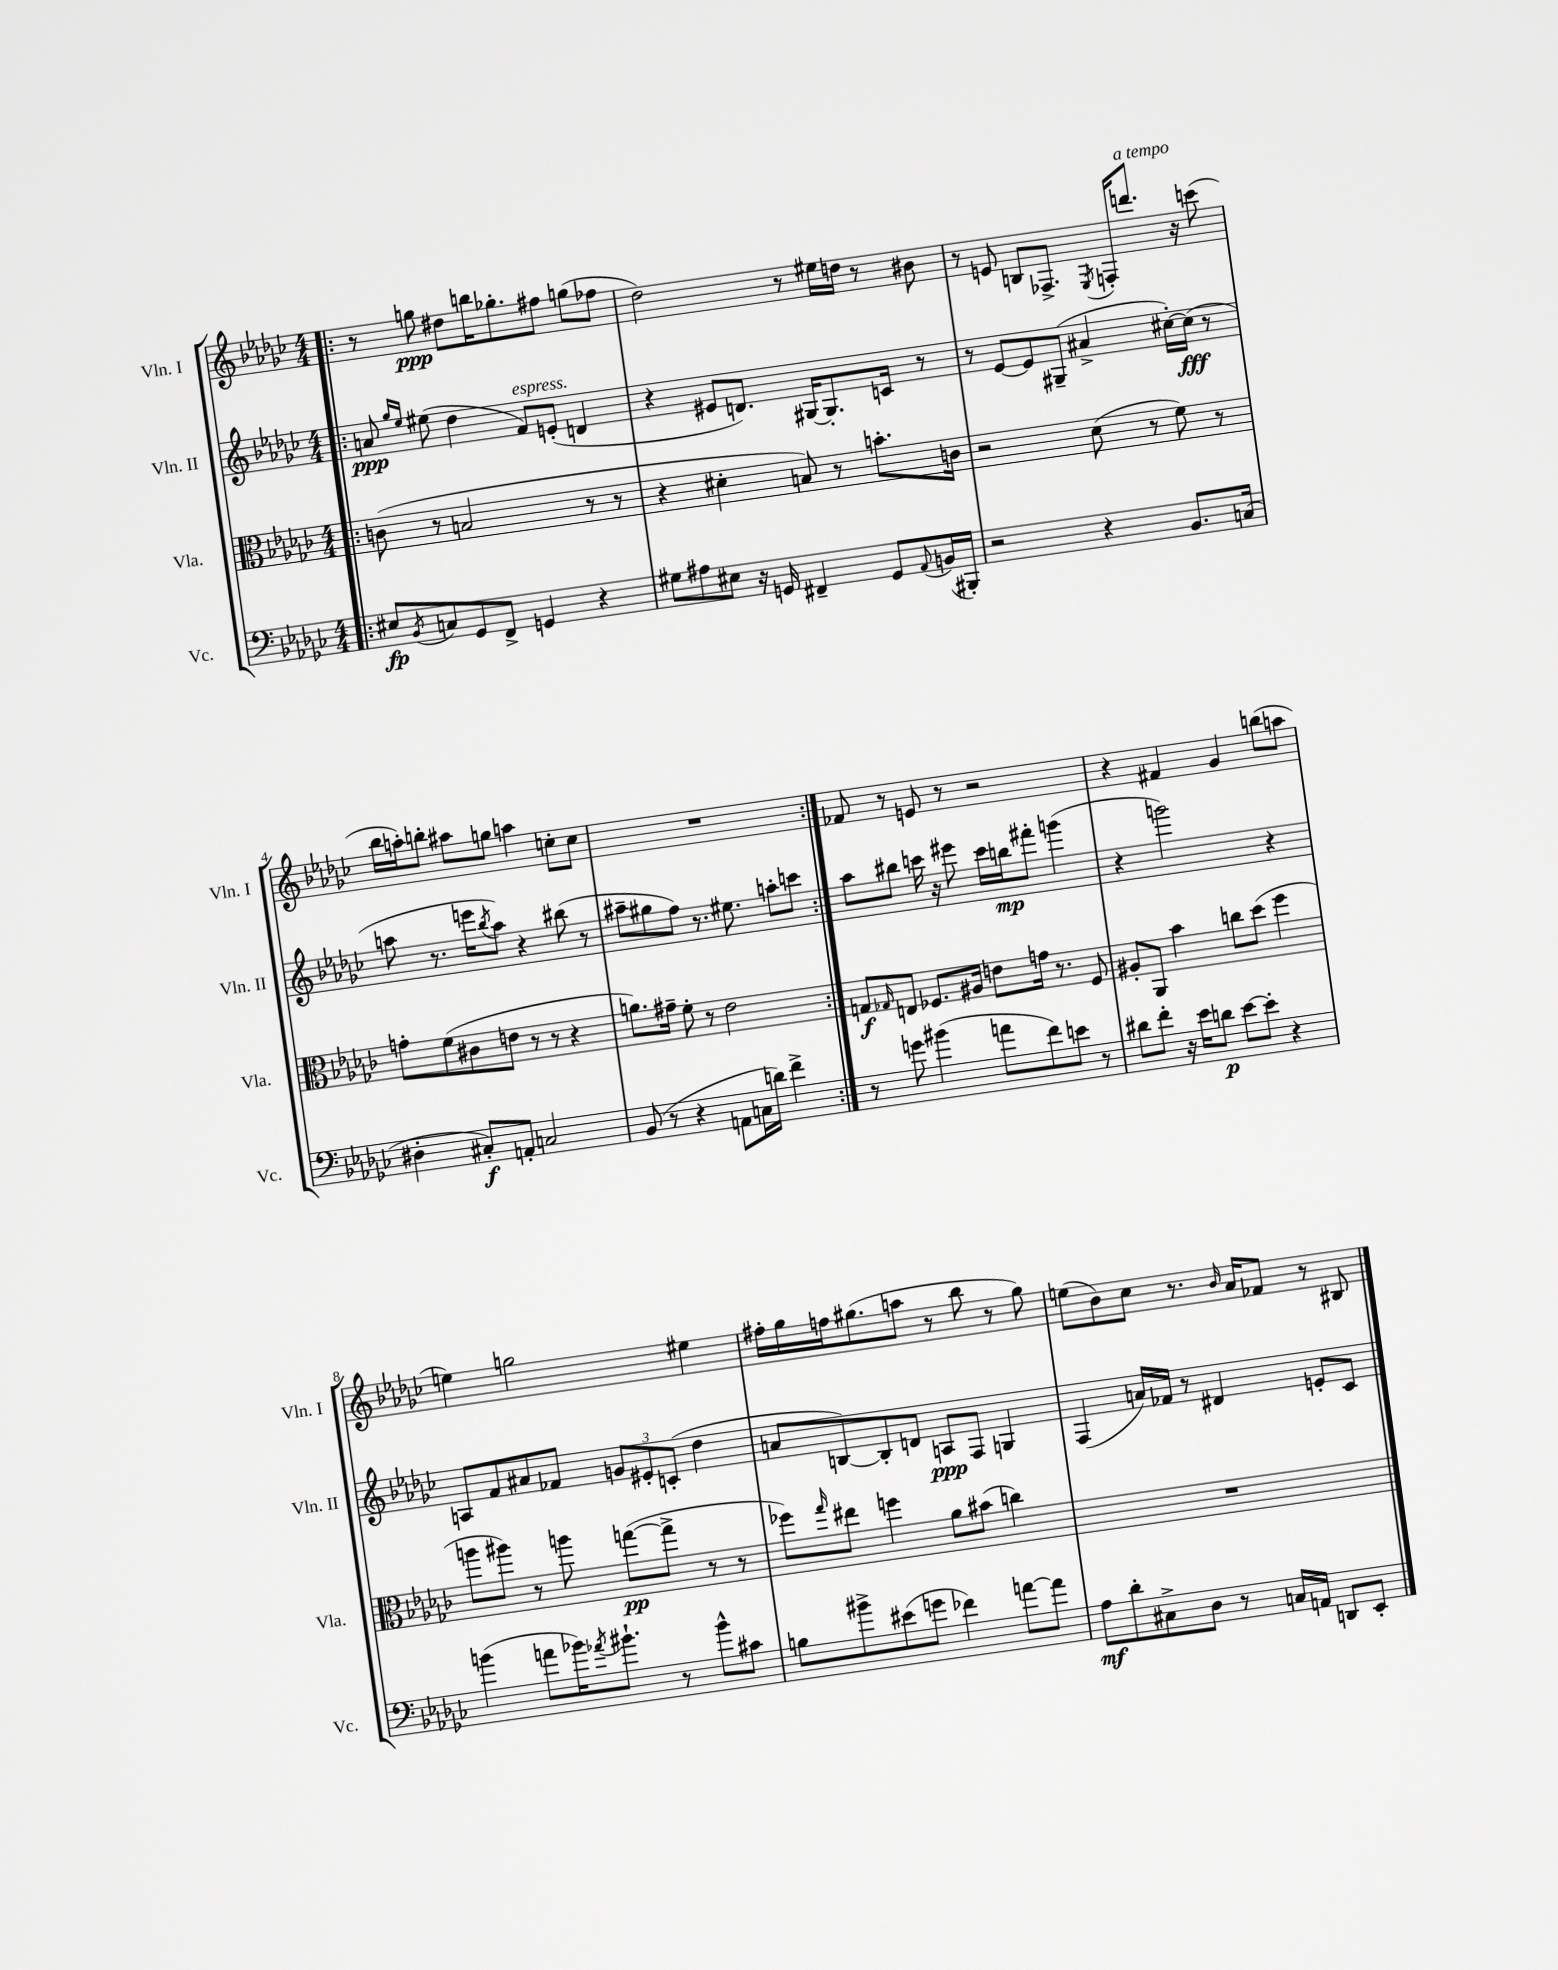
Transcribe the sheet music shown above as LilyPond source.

<<
\new StaffGroup <<
\new Staff = "s0" \with { instrumentName = "Vln. I" shortInstrumentName = "Vln. I" } {
    \clef treble \key ges \major \numericTimeSignature \time 4/4
    \repeat volta 2 { \bar ".|:" r8 g''8\ppp dis''8 b''16 ges''8.-. fis''8 g''8( fes''8 |
    des''2) r8 eis''16 d''16 r8 bis'8 |
    r8 e'8 b8 fes8.-> \acciaccatura { ees8 } f16-. d'''8.^\markup { \italic "a tempo" } r16 c'''8( |
    bes''16 a''16-.) b''8-. ais''8 g''8 a''4 c''8-. c''8 |
    R1 | }
    fes'8 r8 e'8 r8 r2 |
    r4 fis'4 ges'4 b''8( a''8 |
    e''4) g''2 eis''4 |
    fis''16-. ges''16 f''16 gis''8.( a''8 r8 bes''8 r8 gis''8) |
    e''8( bes'8) ces''8 r8. \grace { bes'16 } aes'16 fes'8 r8 bis8 \bar "|." |
}
\new Staff = "s1" \with { instrumentName = "Vln. II" shortInstrumentName = "Vln. II" } {
    \clef treble \key ges \major \numericTimeSignature \time 4/4
    \repeat volta 2 { \bar ".|:" a'8\ppp \grace { ges''16 ees''16 } eis''8( des''4 f'8^\markup { \italic "espress." }) e'8-.( d'4 |
    r4 eis'8 d'8.) gis16~ gis8.-. c'16 r8 |
    r8 ees'8~ ees'8 gis8--( ais'4-> cis''16~-.) cis''16\fff( r8 |
    a''8 r8. e'''16 \acciaccatura { bes''8 } a''8) r4 bis''8( r8 |
    ais''8-- gis''8 f''8) r8. eis''8. a''8-. c'''8 | }
    aes''8 bis''8 c'''16 r16 eis'''8 c'''16 b''16\mp fis'''8-. g'''4( |
    r4 g'''2) r4 |
    a8 f'8 ais'8 fes'8 \tuplet 3/2 { g'8 eis'8-. c'8-.( } des''4 |
    a'8 b8~) b8-. d'8 a8\ppp f8 g4 |
    f4( a'16) fes'16 r8 dis'4 e'8-. ces'8 \bar "|." |
}
\new Staff = "s2" \with { instrumentName = "Vla." shortInstrumentName = "Vla." } {
    \clef alto \key ges \major \numericTimeSignature \time 4/4
    \repeat volta 2 { \bar ".|:" c'8( r8 b2 r8 r8 |
    r4 dis'4-. b8) r8 b'8.-. c'16 |
    r2 des'8( r8 f'8) r8 |
    g'8-. f'8( cis'8 e'8 r8 r8 r4 |
    a'8.) gis'16-- f'8-. r8 ees'2 | }
    g8\f \grace { ges16 } e8 fes8. ais16 e'8 g'16 r8. fes8 |
    ais8-. aes,8 bes'4 c''8 des''8( f''4 |
    a''8 ais''8) r8 a''8 g''8~\pp( g''8-> r8 r8 |
    fes''8) \grace { ges''16 } eis''8 f''4 aes'8 bis'8( c''4) |
    R1 \bar "|." |
}
\new Staff = "s3" \with { instrumentName = "Vc." shortInstrumentName = "Vc." } {
    \clef bass \key ges \major \numericTimeSignature \time 4/4
    \repeat volta 2 { \bar ".|:" eis8\fp \acciaccatura { bes,8 } c8 ges,8 f,8-> g,4 r4 |
    gis8 ais8 eis8 r16 g,16 fis,4-- g,8 \appoggiatura { aes,8 } b,16( bis,,16-.) |
    r2 r4 bes,8. c16( |
    dis4-. cis8-.\f) a,8-. c2 |
    bes,8( r8 r4 a,8 c16 d'16) f'4-> | }
    r8 g'8 bis'4( a'8 f'8) e'8 r8 |
    dis'8 f'8-. r16 ees'16 d'8\p ees'8~ ees'8-. r4 |
    b'4( a'8 bes'16) \acciaccatura { aes'8 } bis'8.-! r8 bis'8-^ cis'8 |
    b8 bis'8-> eis'8( g'8 fes'4) a'8~ a'8 |
    aes8\mf des'8-. cis8-> des8 r8 c16 a,16 d,8 ees,8-. \bar "|." |
}
>>
>>
